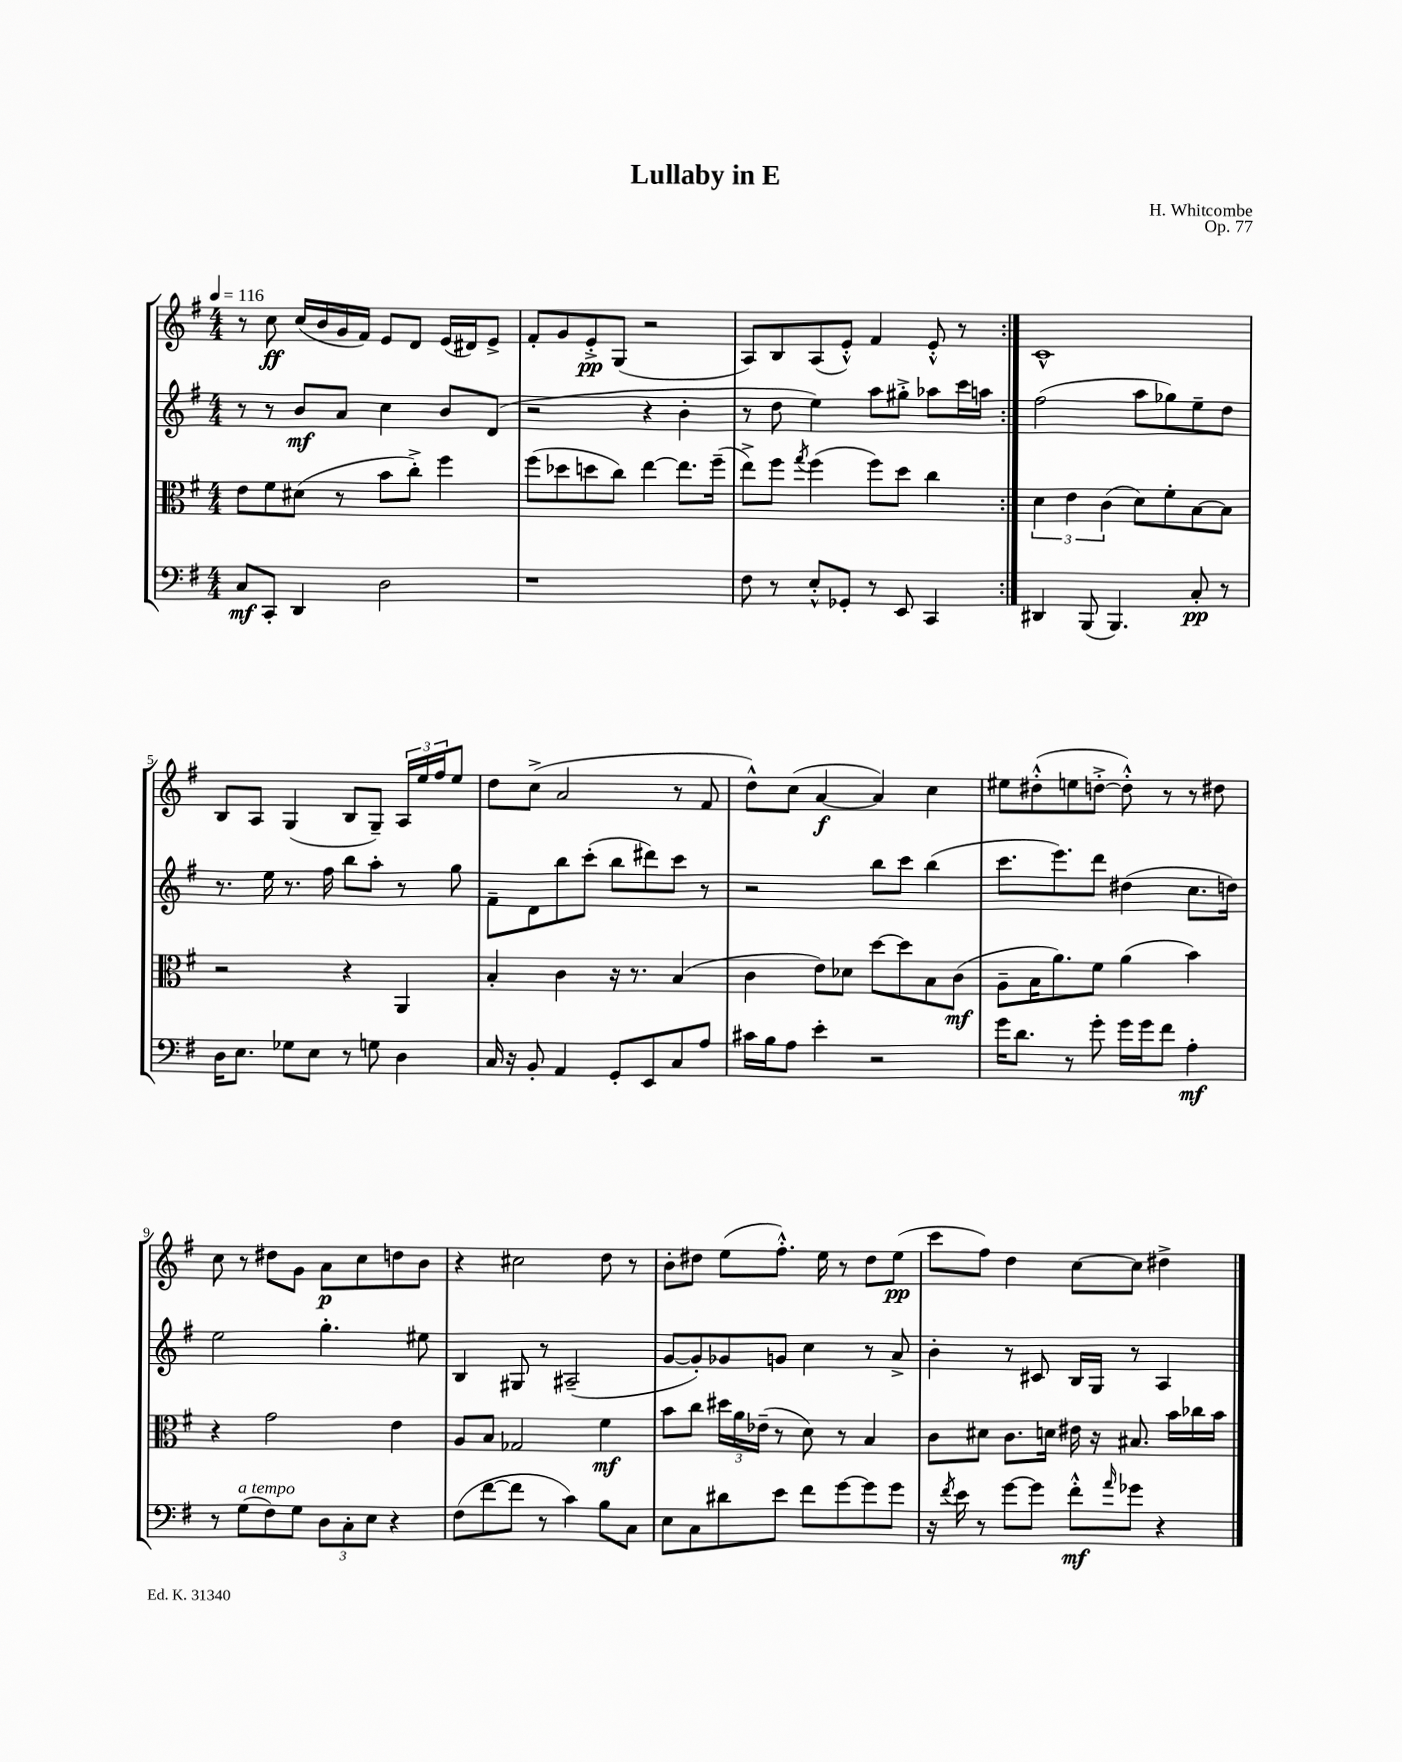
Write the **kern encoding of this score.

**kern	**kern	**kern	**kern
*staff4	*staff3	*staff2	*staff1
*clefF4	*clefC3	*clefG2	*clefG2
*k[f#]	*k[f#]	*k[f#]	*k[f#]
*M4/4	*M4/4	*M4/4	*M4/4
*MM116	*MM116	*MM116	*MM116
8C/L	8e\L	8r	8r
8CC'/J	8f#\	8r	8cc\
4DD/	(8d#\J	8b/L	(16cc/LL
.	.	.	16b/
.	8r	8a/J	16g/
.	.	.	16f#/JJ)
2D\	8b\L	4cc\	8e/L
.	8cc'^\J)	.	8d/J
.	4ff#\	8b/L	(16e/LL
.	.	.	16d#/J)
.	.	(8d/J	8e^/J
=	=	=	=
1r	(8ff#\L	2r	8f#'/L
.	8dd-\	.	8g/
.	8dd\	.	8e'^/
.	8cc\J)	.	(8G/J
.	[4ee\	4r	2r
.	8.ee\]L	4b'\	.
.	(16ff#~\Jk	.	.
=	=	=	=
8F#\	8ee^\L)	8r	8A/L)
8r	8ff#\J	8dd\	8B/
.	8qgg/	.	.
8E'^^/L	(4ff#\	4ee\)	(8A/
8GG-'/J	.	.	8e'^^/J)
8r	8ff#\L)	8aa\L	4f#/
8EE/	8dd\J	8gg#'^\J	.
4CC/	4cc\	8aa-\L	8e'^^/
.	.	16ccc\L	8r
.	.	16aa\JJ	.
=:|!	=:|!	=:|!	=:|!
4DD#/	6d\	(2ff#\	1c^^
.	6e\	.	.
(8BBB/	.	.	.
.	(6c\	.	.
4.BBB/)	.	.	.
.	8d\L)	8aa\L	.
.	8f#'\	8gg-\)	.
8C'/	[8B\	8ee~\	.
8r	8B\]J	8dd\J	.
=	=	=	=
16D\LK	2r	8.r	8B/L
8.E\J	.	.	.
.	.	.	8A/J
.	.	16ee\	.
8G-\L	.	8.r	(4G/
8E\J	.	.	.
.	.	16ff#\	.
8r	4r	8bb\L	8B/L
8G\	.	8aa'\J	8G~/J)
4D\	4AA/	8r	24A/LL
.	.	.	24ee/
.	.	.	24ff#/J
.	.	8gg\	8ee/J
=	=	=	=
16C/	4B'/	8f#~\L	8dd\L
16r	.	.	.
8BB'/	.	8d\	(8cc^\J
4AA/	4c\	8bb\	2a/
.	.	(8ccc'\J	.
8GG'/L	16r	8bb\L	.
.	8.r	.	.
8EE/	.	8ddd#\)	.
8C/	(4B/	8ccc\J	8r
8A/J	.	8r	8f#/
=	=	=	=
16c#\LL	4c\	2r	8dd^^\L)
16B\J	.	.	.
8A\J	.	.	(8cc\J
4e'\	8e\L)	.	[4a/
.	8d-\J	.	.
2r	[8dd\L	8bb\L	4a/])
.	8dd\]	8ccc\J	.
.	8B\	(4bb\	4cc\
.	(8c\J	.	.
=	=	=	=
16g\LK	8A~\L	8.ccc\L	8ee#\L
8.d\J	.	.	.
.	16B\K	.	(8dd#'^^\
.	8.a\)	8.eee\)	.
8r	.	.	8ee\
8g'\	8f#\J	8ddd\J	[8dd'^\J
16g\LL	(4a\	(4dd#\	8dd'^^\])
16g\J	.	.	.
8f#\J	.	.	8r
4A'\	4b\)	8.cc\L	8r
.	.	.	8dd#\
.	.	16dd\Jk)	.
=	=	=	=
8r	4r	2ee\	8cc\
(8G\L	.	.	8r
8F#\)	2g\	.	8dd#\L
8G\J	.	.	8g\J
12D\L	.	4.gg'\	8a\L
12C'\	.	.	.
.	.	.	8cc\
12E\J	.	.	.
4r	4e\	.	8dd\
.	.	8ee#\	8b\J
=	=	=	=
(8F#\L	8A/L	4B/	4r
[8f#\	8B/J	.	.
8f#\]J	2G-/	8G#/	2cc#\
8r	.	8r	.
4c\)	.	(2A#~/	.
8B\L	4f#\	.	8dd\
8C\J	.	.	8r
=	=	=	=
8E\L	8b\L	[8g/L	8b'\L
8C\	8cc\J	8g'/])	8dd#\J
8d#\	24dd#\LL	8g-/	(8ee\L
.	24a\	.	.
.	(24e-~\JJ	.	.
8e\J	8r	8g/J	8.ff#'^^\J)
8f#\L	8d\)	4cc\	.
.	.	.	16ee\
[8g\	8r	.	8r
8g\]	4B/	8r	8dd#\L
8g\J	.	8a^/	(8ee\J
=	=	=	=
16r	8c\L	4b'\	8ccc\L
8qf#/	.	.	.
16e\	.	.	.
8r	8d#\J	.	8ff#\J)
[8g\L	8.c\L	8r	4dd\
8g\]J	.	8c#/	.
.	16d\Jk	.	.
8f#'^^\L	16e#\	16B/LL	[8cc\L
.	16r	16G/JJ	.
16qqa/	.	.	.
8g-\J	8.B#/	8r	8cc\]J
4r	.	4A/	4dd#^\
.	16b\LL	.	.
.	16cc-\	.	.
.	16b\JJ	.	.
==	==	==	==
*-	*-	*-	*-
